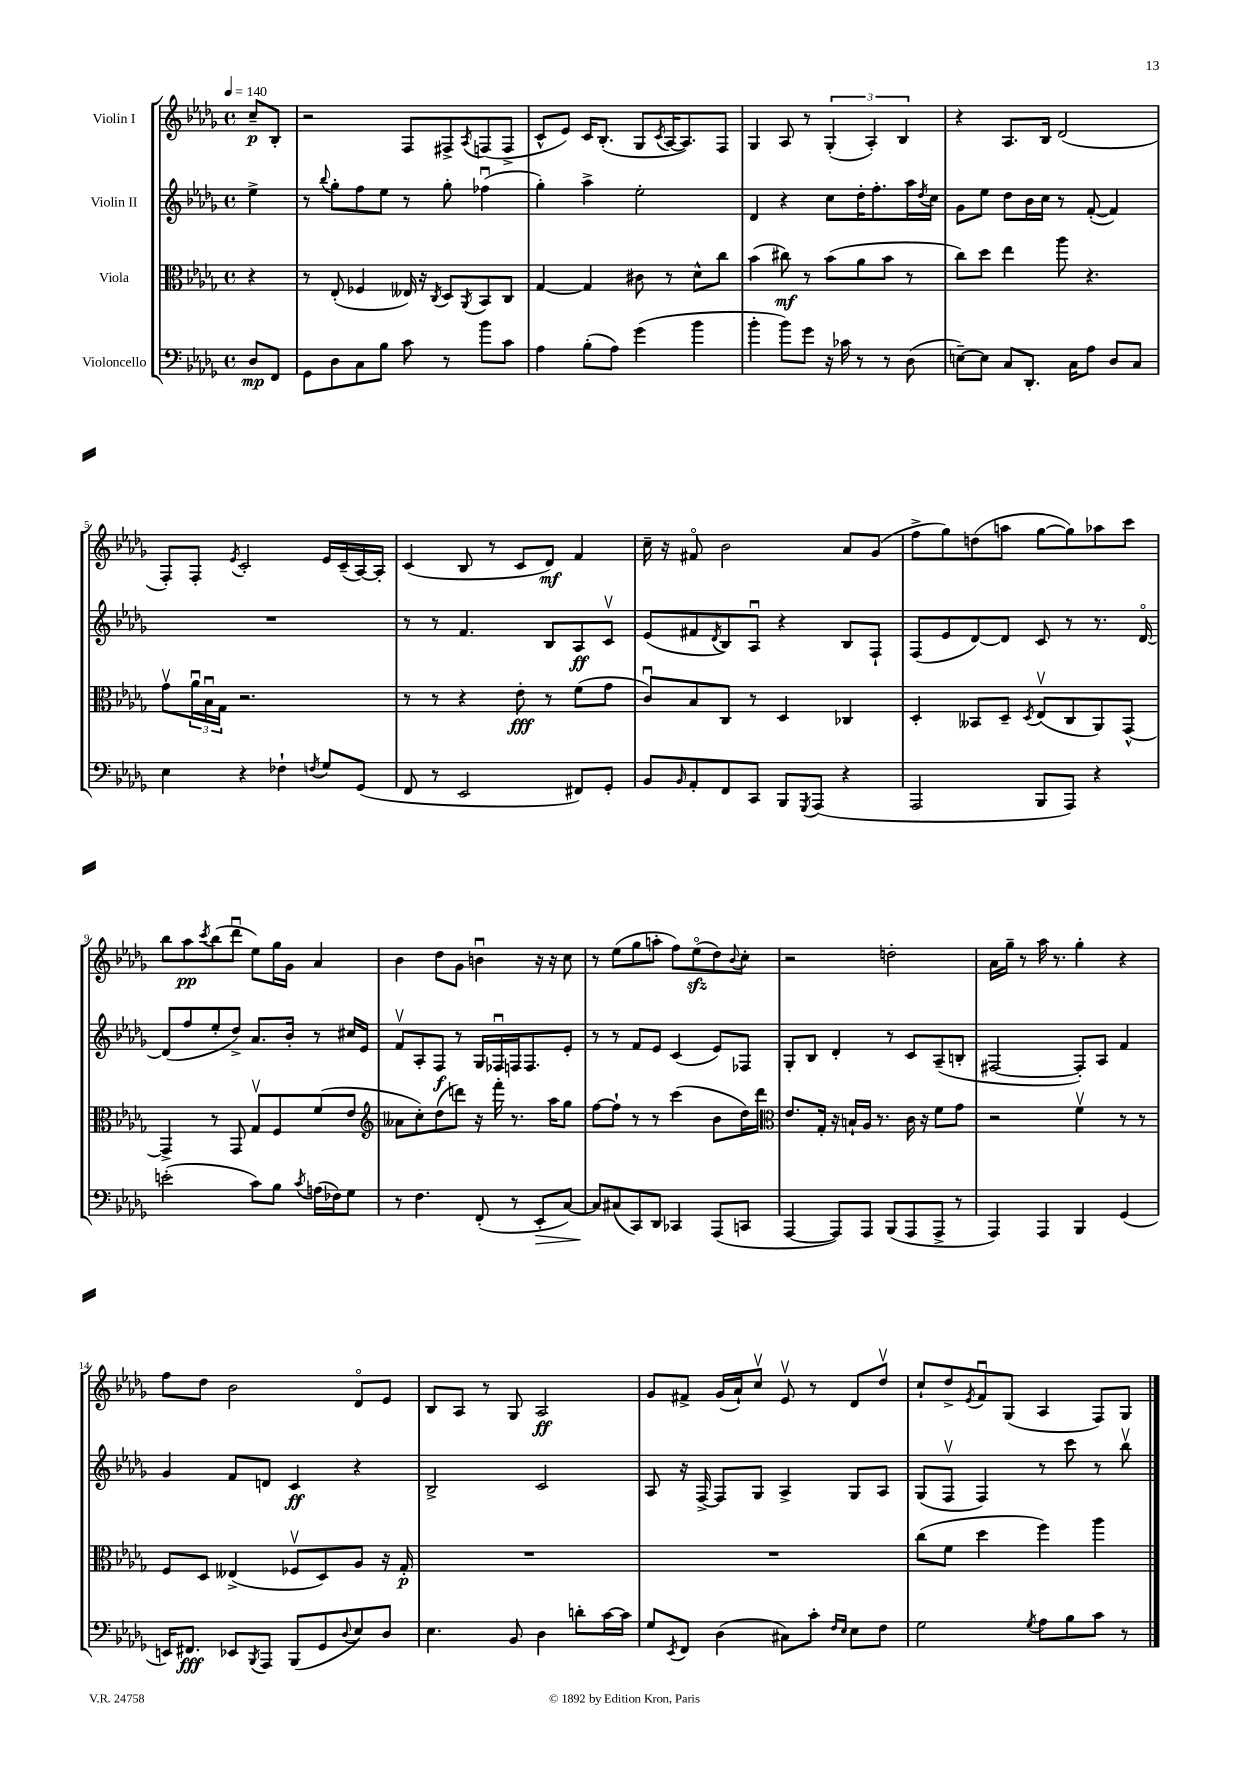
<<
\new StaffGroup <<
\new Staff = "s0" \with { instrumentName = "Violin I" } {
    \clef treble \key des \major \defaultTimeSignature \time 4/4 \partial 4 \tempo 4 = 140
    c''8--\p bes8-. |
    r2 f8 fis8-> \acciaccatura { aes8 } f8( f8-> |
    c'8-^ ees'8) c'16 bes8.-.( ges8 \acciaccatura { c'8 } aes16~ aes8.) f8 |
    ges4 aes8 r8 \tuplet 3/2 { ges4-.( aes4-.) bes4 } |
    r4 aes8. bes16 des'2( |
    f8-.) f8-. \acciaccatura { ees'8 } c'2-. ees'16 c'16--( aes16~) aes16-. |
    c'4( bes8 r8 c'8 des'8\mf) f'4 |
    c''16-- r16 fis'8\flageolet bes'2 aes'8 ges'8( |
    f''8-> ges''8) d''8( a''8 ges''8~ ges''8) aes''8 c'''8 |
    bes''8 aes''8\pp \acciaccatura { c'''8 } bes''8( des'''8\downbow ees''8) ges''16 ges'16 aes'4 |
    bes'4 des''8 ges'8 b'4\downbow r16 r16 c''8 |
    r8 ees''8( ges''8 a''8-. f''8) ees''8\flageolet\sfz( des''8) \appoggiatura { bes'8 } c''8-. |
    r2 d''2-. |
    aes'16 ges''16-- r8 aes''16 r8. ges''4-. r4 |
    f''8 des''8 bes'2 des'8\flageolet ees'8 |
    bes8 aes8 r8 ges8 aes2\ff |
    ges'8 fis'8-> ges'16( aes'16-!) c''8\upbow ees'8\upbow r8 des'8 des''8\upbow |
    c''8-! des''8-> \acciaccatura { ees'8 } f'8\downbow ges8( aes4 f8) ges8 \bar "|." |
}
\new Staff = "s1" \with { instrumentName = "Violin II" } {
    \clef treble \key des \major \defaultTimeSignature \time 4/4 \partial 4
    ees''4-> |
    r8 \appoggiatura { bes''8 } ges''8-. f''8 ees''8 r8 ges''8-. fes''4\downbow( |
    ges''4-.) aes''4-> ees''2-. |
    des'4 r4 c''8 des''16-. f''8.-. aes''16 \acciaccatura { des''8 } c''16 |
    ges'8 ees''8 des''8 bes'16 c''16 r8 f'8~-.( f'4) |
    R1 |
    r8 r8 f'4. bes8 aes8\ff c'8\upbow |
    ees'8( fis'8 \acciaccatura { des'8 } bes8) aes8\downbow r4 bes8 f8-! |
    f8( ees'8 des'8~) des'8 c'8 r8 r8. des'16~\flageolet |
    des'8( f''8 ees''8-. des''8->) aes'8. bes'16-. r8 cis''16 ees'16 |
    f'8\upbow aes8-. f8\f r8 ges16 fes16\downbow f16 f8. ees'8-. |
    r8 r8 f'8 ees'8 c'4( ees'8) fes8 |
    ges8-. bes8 des'4-. r8 c'8 aes8--( b8-. |
    fis2~ fis8-.) aes8 f'4 |
    ges'4 f'8 d'8 c'4\ff r4 |
    bes2-> c'2 |
    aes8 r16 f16~-> f8 ges8 aes4-> ges8 aes8 |
    ges8( f8\upbow f4) r8 c'''8 r8 bes''8\upbow \bar "|." |
}
\new Staff = "s2" \with { instrumentName = "Viola" } {
    \clef alto \key des \major \defaultTimeSignature \time 4/4 \partial 4
    r4 |
    r8 ees8-.( fes4 eeses16) r16 \acciaccatura { c8 } des8 \acciaccatura { aes,8 } bes,8 c8 |
    ges4~ ges4 cis'8 r8 des'8-^ c''8 |
    bes'4( cis''8\mf) r8 bes'8( aes'8 bes'8 r8 |
    c''8) des''8 ees''4 aes''8 r4. |
    ges'8\upbow \tuplet 3/2 { aes'16\downbow bes16\downbow ges16 } r2. |
    r8 r8 r4 ees'8-.\fff r8 f'8( ges'8 |
    c'8\downbow) bes8 c8 r8 des4 ces4 |
    des4-. beses,8 des8-- \acciaccatura { des8 } ees8\upbow( c8 aes,8) ges,8~-^ |
    ges,4-> r8 ges,8 ges8\upbow f8 f'8( ees'8 |
    \clef treble aeses'8 c''8-.) des''8( d'''8) r16 f'''16-. r8. aes''16 ges''8 |
    f''8~ f''8-! r8 r8 c'''4( bes'8 des''16) des'''16 |
    \clef alto ees'8. ges16-. r16 b16-! aes16 r8. c'16 r16 f'8 ges'8 |
    r2 f'4\upbow r8 r8 |
    f8 des8 eeses4->( fes8\upbow des8) aes8 r16 ges16-.\p |
    R1 |
    R1 |
    c''8( f'8 des''4 f''4) aes''4 \bar "|." |
}
\new Staff = "s3" \with { instrumentName = "Violoncello" } {
    \clef bass \key des \major \defaultTimeSignature \time 4/4 \partial 4
    des8\mp f,8 |
    ges,8 des8 c8 bes8 c'8 r8 bes'8 c'8 |
    aes4 bes8-.( aes8) ges'4( bes'4 |
    bes'4-. bes'8) ges'8 r16 ces'16 r8 r8 des8( |
    e8~--) e8 c8 des,8.-. c16 aes8 des8 c8 |
    ees4 r4 fes4-! \acciaccatura { f8 } ges8 ges,8( |
    f,8 r8 ees,2 fis,8) ges,8-. |
    bes,8 \grace { bes,16 } aes,8-. f,8 c,8 bes,,8 \acciaccatura { ges,,8 } aes,,8( r4 |
    aes,,2 bes,,8 aes,,8) r4 |
    e'2-.( c'8) bes8 \acciaccatura { c'8 } a16( fes16) ges8 |
    r8 f4. f,8-.( r8 ees,8-.\> c8~) |
    c8\! cis8( c,8) des,8 ces,4 aes,,8( c,8 |
    aes,,4~ aes,,8) aes,,8 bes,,8( aes,,8 aes,,8-> r8 |
    aes,,4) aes,,4 bes,,4 ges,4( |
    e,16) fis,8.\fff ees,8 \acciaccatura { bes,,8 } aes,,8 bes,,8( ges,8 \appoggiatura { des8 } ees8) des8 |
    ees4. bes,8 des4 d'8-. c'16~ c'16 |
    ges8 \acciaccatura { ees,8 } f,8 des4( cis8) c'8-. \grace { f16 ees16 } ees8 f8 |
    ges2 \acciaccatura { ges8 } aes8 bes8 c'8 r8 \bar "|." |
}
>>
>>
